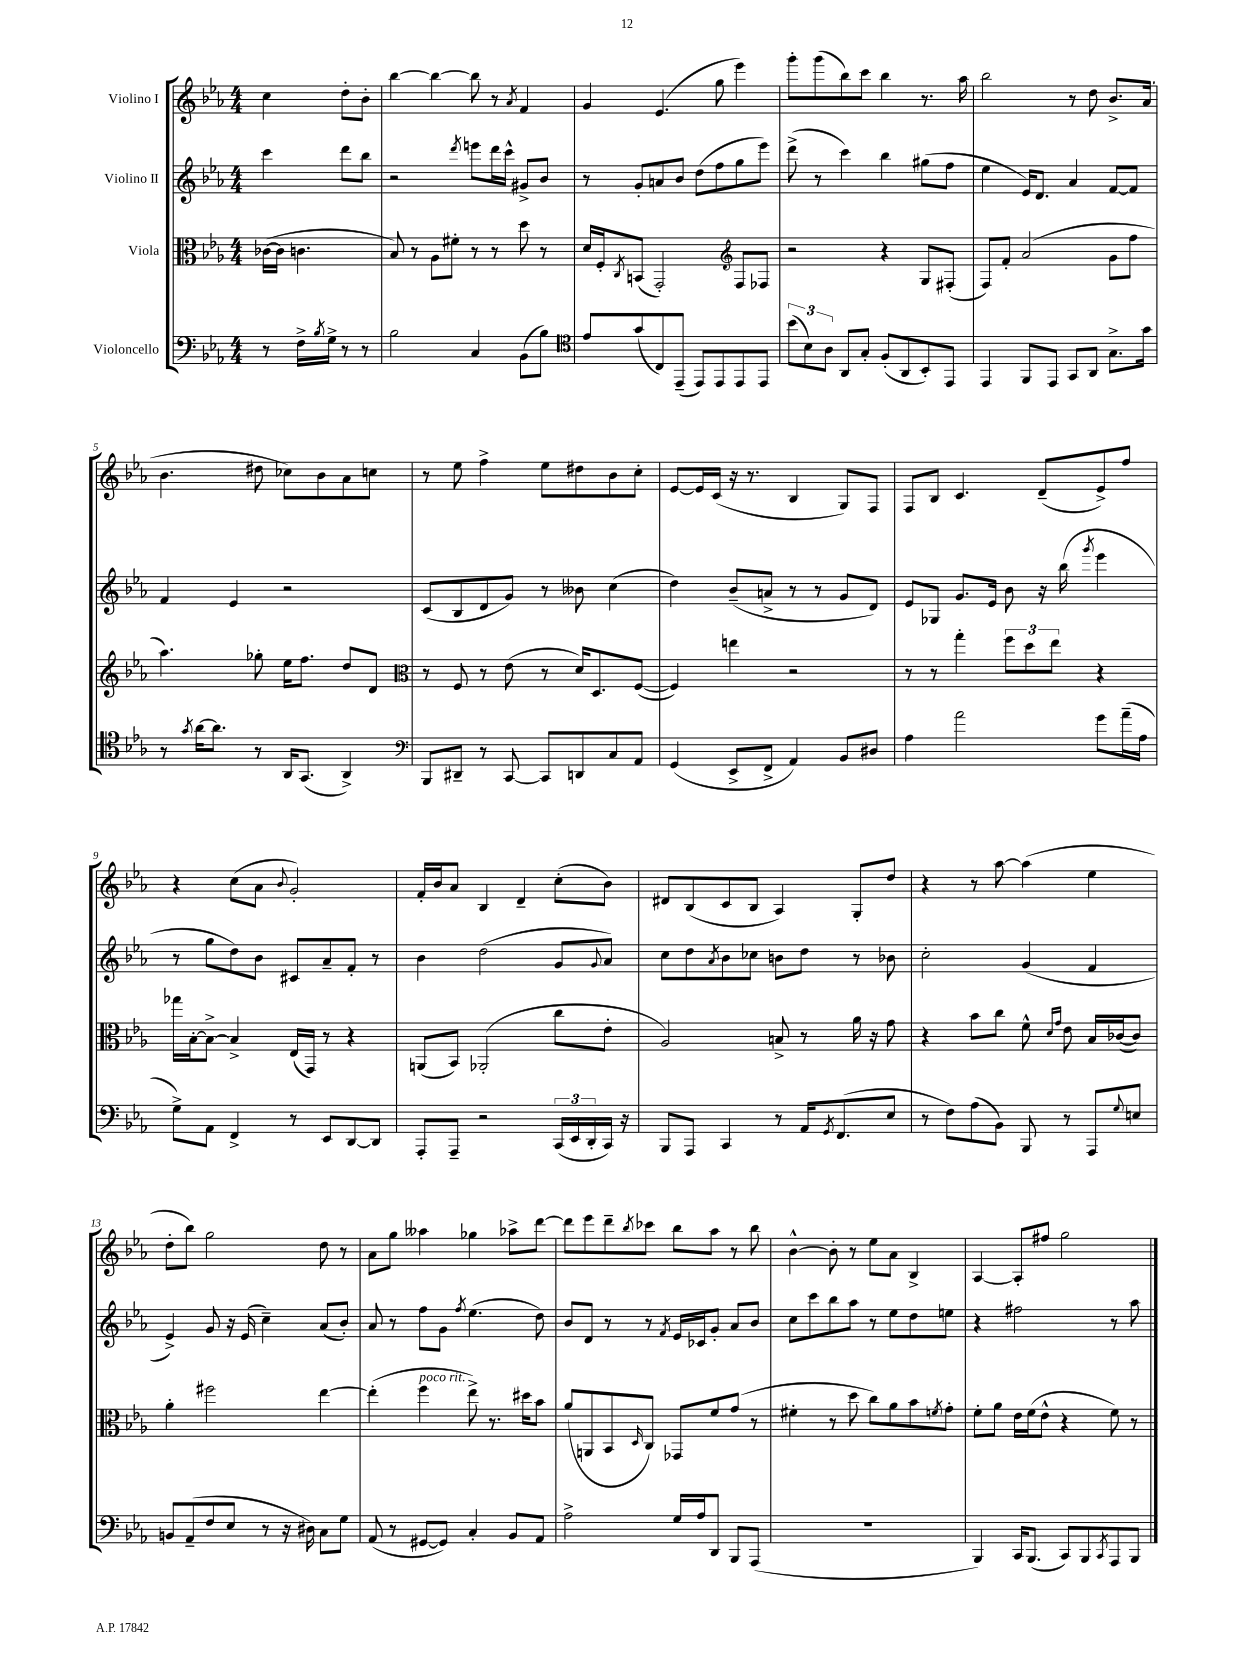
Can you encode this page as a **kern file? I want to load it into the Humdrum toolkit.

**kern	**kern	**kern	**kern
*staff4	*staff3	*staff2	*staff1
*clefF4	*clefC3	*clefG2	*clefG2
*k[b-e-a-]	*k[b-e-a-]	*k[b-e-a-]	*k[b-e-a-]
*M4/4	*M4/4	*M4/4	*M4/4
8r	([16c-\LL	4ccc\	4cc\
.	16c-\]JJ	.	.
16F^\LL	4.c\	.	.
8qB-/	.	.	.
16G^\JJ	.	.	.
8r	.	8ddd\L	8dd'\L
8r	.	8bb-\J	8b-'\J
=	=	=	=
2B-\	8B-/)	2r	[4bb-\
.	8r	.	.
.	8A-\L	.	4bb-\_
.	8f#'\J	.	.
.	.	8qddd/	.
4C/	8r	8eee\L	8bb-\]
.	8r	16ddd\L	8r
.	.	16ccc^^\JJ	.
.	.	.	8qa-/
(8BB-\L	8dd\	8g#^/L	4f/
8B-\J)	8r	8b-/J	.
=	=	=	=
*clefC4	*	*	*
8e-/L	16d/LL	8r	4g/
.	16F'/J	.	.
.	8qC/	.	.
(8g/	(8BB/J	8g'/L	.
8C/)	2GG'/)	8a/	(4.e-/
(8EE-~/J	.	8b-/J	.
8EE-/L)	.	(8dd\L	.
8EE-/	.	8ff\	8gg\
*	*clefG2	*	*
8EE-/	8F/L	8gg\	4eee-\)
8EE-/J	8F-/J	8eee-\J)	.
=	=	=	=
(12b-\L	2r	(8ddd^\	8ggg'\L
12B-\)	.	.	.
.	.	8r	(8ggg\
12A-\J	.	.	.
8AA-/L	.	4ccc\)	8bb-\)
8G'/J	.	.	8ccc\J
(8F'/L	4r	4bb-\	4bb-\
8AA-/	.	.	.
8BB-'/)	8G/L	(8gg#\L	8.r
8EE-/J	(8F#'/J	8ff\J	.
.	.	.	16aa-\
=	=	=	=
4EE-/	8F/L)	4ee-\	2bb-\
.	8f'/J	.	.
8FF/L	(2a-/	16e-/LK)	.
.	.	8.d/J	.
8EE-/J	.	.	.
8GG/L	.	4a-/	8r
8AA-/J	.	.	8dd\
8.G^\L	8g\L	[8f/L	8.b-^/L
.	8ff\J	8f/]J	.
16g\Jk	.	.	(16a-/Jk
=	=	=	=
8r	4.aa-\)	4f/	4.b-\
8qg/	.	.	.
[16a-\LK	.	.	.
8.a-\]J	.	.	.
.	.	4e-/	.
8r	8gg-'\	.	8dd#\
16AA-/LK	16ee-\LK	2r	8cc-\L)
(8.GG/J	8.ff\J	.	.
.	.	.	8b-\
4AA-^/)	8dd/L	.	8a-\
.	8d/J	.	8cc\J
=	=	=	=
*clefF4	*clefC3	*	*
8BBB-/L	8r	(8c/L	8r
8DD#~/J	8F/	8B-/	8ee-\
8r	8r	8d/	4ff^\
[8CC/	(8e-\	8g/J)	.
8CC/]L	8r	8r	8ee-\L
8DD/	16d/LK)	8b--\	8dd#\
.	8.D/	.	.
8C/	.	(4cc\	8b-\
8AA-/J	([8F/J	.	8cc'\J
=	=	=	=
(4GG/	4F/])	4dd\)	[8e-/L
.	.	.	16e-/]L
.	.	.	(16c/JJ
8EE-^/L	4ee\	(8b-~/L	16r
.	.	.	8.r
8FF^/J	.	8a^/J	.
4AA-/)	2r	8r	4B-/
.	.	8r	.
8BB-/L	.	8g/L	8G/L)
8D#/J	.	8d/J)	8F/J
=	=	=	=
4A-\	8r	8e-/L	8F/L
.	8r	8G-/J	8B-/J
2a-\	4gg'\	8.g/L	4.c/
.	.	16e-/Jk	.
.	12ff\L	8b-\	.
.	12dd\	.	.
.	.	16r	(8d~/L
.	12ee-\J	.	.
.	.	(16bb-\	.
.	.	8qggg/	.
8g\L	4r	4eee-\	8e-^/)
(16a-~\L	.	.	8ff/J
16A-\JJ	.	.	.
=	=	=	=
8G^\L)	16gg-\LL	8r	4r
.	[16B-'\J	.	.
8AA-\J	8B-^\_J	8gg\L	.
4FF^/	4B-^/]	8dd\)	(8cc\L
.	.	8b-\J	8a-\J
.	.	.	8qqb-/
8r	(16E-/LL	8c#/L	2g'/)
.	16GG/JJ)	.	.
8EE-/L	8r	8a-~/	.
[8DD/	4r	8f'/J	.
8DD/]J	.	8r	.
=	=	=	=
8AAA-'/L	(8AA/L	4b-\	16f'/LL
.	.	.	16b-/J
8AAA-~/J	8BB-/J)	.	8a-/J
2r	(2AA-'/	(2dd\	4B-/
.	.	.	4d~/
(24CC/LL	8cc\L	8g/L	(8cc'\L
24EE-/	.	.	.
24DD'/	.	.	.
.	.	8qqg/	.
16CC/JJ)	8e-'\J	8a-/J)	8b-\J)
16r	.	.	.
=	=	=	=
8BBB-/L	2A-/)	8cc\L	8d#/L
8AAA-/J	.	8dd\	(8B-/
.	.	8qa-/	.
4CC/	.	8b-\	8c/
.	.	8cc-\J	8B-/J
8r	8B^/	8b\L	4A-/)
16AA-/LK	8r	8dd\J	.
8qGG/	.	.	.
(8.FF/	.	.	.
.	16a-\	8r	8G'/L
.	16r	.	.
8E-/J	8g\	8b-\	8dd/J
=	=	=	=
8r	4r	2cc'\	4r
8F\L)	.	.	.
(8A-\	8b-\L	.	8r
8BB-\J)	8cc\J	.	[8aa-\
8BBB-/	8f^^\	(4g/	(4aa-\]
.	16qqd/LL	.	.
.	16qqg/JJ	.	.
8r	8e-\	.	.
8AAA-/L	16B-/LL	4f/	4ee-\
.	([16c-/J	.	.
8qqG/	.	.	.
8E/J	8c-/]J)	.	.
=	=	=	=
8BB/L	4a-'\	4e-^/)	8dd'\L
(8AA-~/	.	.	8bb-\J)
8F/	2ff#\	8g/	2gg\
8E-/J	.	16r	.
.	.	(16e-/	.
8r	.	4cc~\)	.
16r	.	.	.
16D#\)	.	.	.
8C\L	[4ee-\	(8a-/L	8dd\
8G\J	.	8b-'/J)	8r
=	=	=	=
(8AA-/	(4ee-'\]	8a-/	8a-\L
8r	.	8r	8gg\J
[8GG#/L	4ff\	8ff\L	4aa--\
8GG#/]J)	.	8g\J	.
.	.	8qff/	.
4C'/	8ee-^\)	(4.ee-\	4gg-\
.	8.r	.	.
8BB-/L	.	.	8aa-^\L
.	16dd#\LK	.	.
8AA-/J	8b-\J	8dd\)	[8ddd\J
=	=	=	=
2A-^\	(8a-/L	8b-/L	8ddd\]L
.	8AA/	8d/J	8eee-\
.	8BB-/	8r	8ddd~\
.	16qqD/	.	8qbb-/
.	8C/J)	8r	8ccc-\J
.	.	8qf/	.
16G/LL	8GG-/L	16e-/LL	8bb-\L
16A-/J	.	16c-/J	.
8DD/J	8f/	8g'/J	8aa-\J
8BBB-/L	(8g/J	8a-/L	8r
(8AAA-/J	8r	8b-/J	8bb-\
=	=	=	=
1r	4f#'\	8cc\L	[4b-^^\
.	.	8ccc\	.
.	8r	8bb-\	8b-'\]
.	8dd\	8aa-\J	8r
.	8cc\L)	8r	8ee-\L
.	8a-\	8ee-\L	8a-\J
.	8b-\	8dd\	4B-^/
.	8qf/	.	.
.	8g'\J	8ee\J	.
=	=	=	=
4BBB-/)	8f'\L	4r	[4A-/
.	8a-\J	.	.
16CC/LK	16e-\LL	2ff#\	8A-'/]L
(8.BBB-/J	(16f\J	.	.
.	8e-^^\J	.	8ff#/J
8CC/L)	4r	.	2gg\
8BBB-/	.	.	.
8qCC/	.	.	.
8AAA-/	8f\)	8r	.
8BBB-/J	8r	8aa-\	.
==	==	==	==
*-	*-	*-	*-
